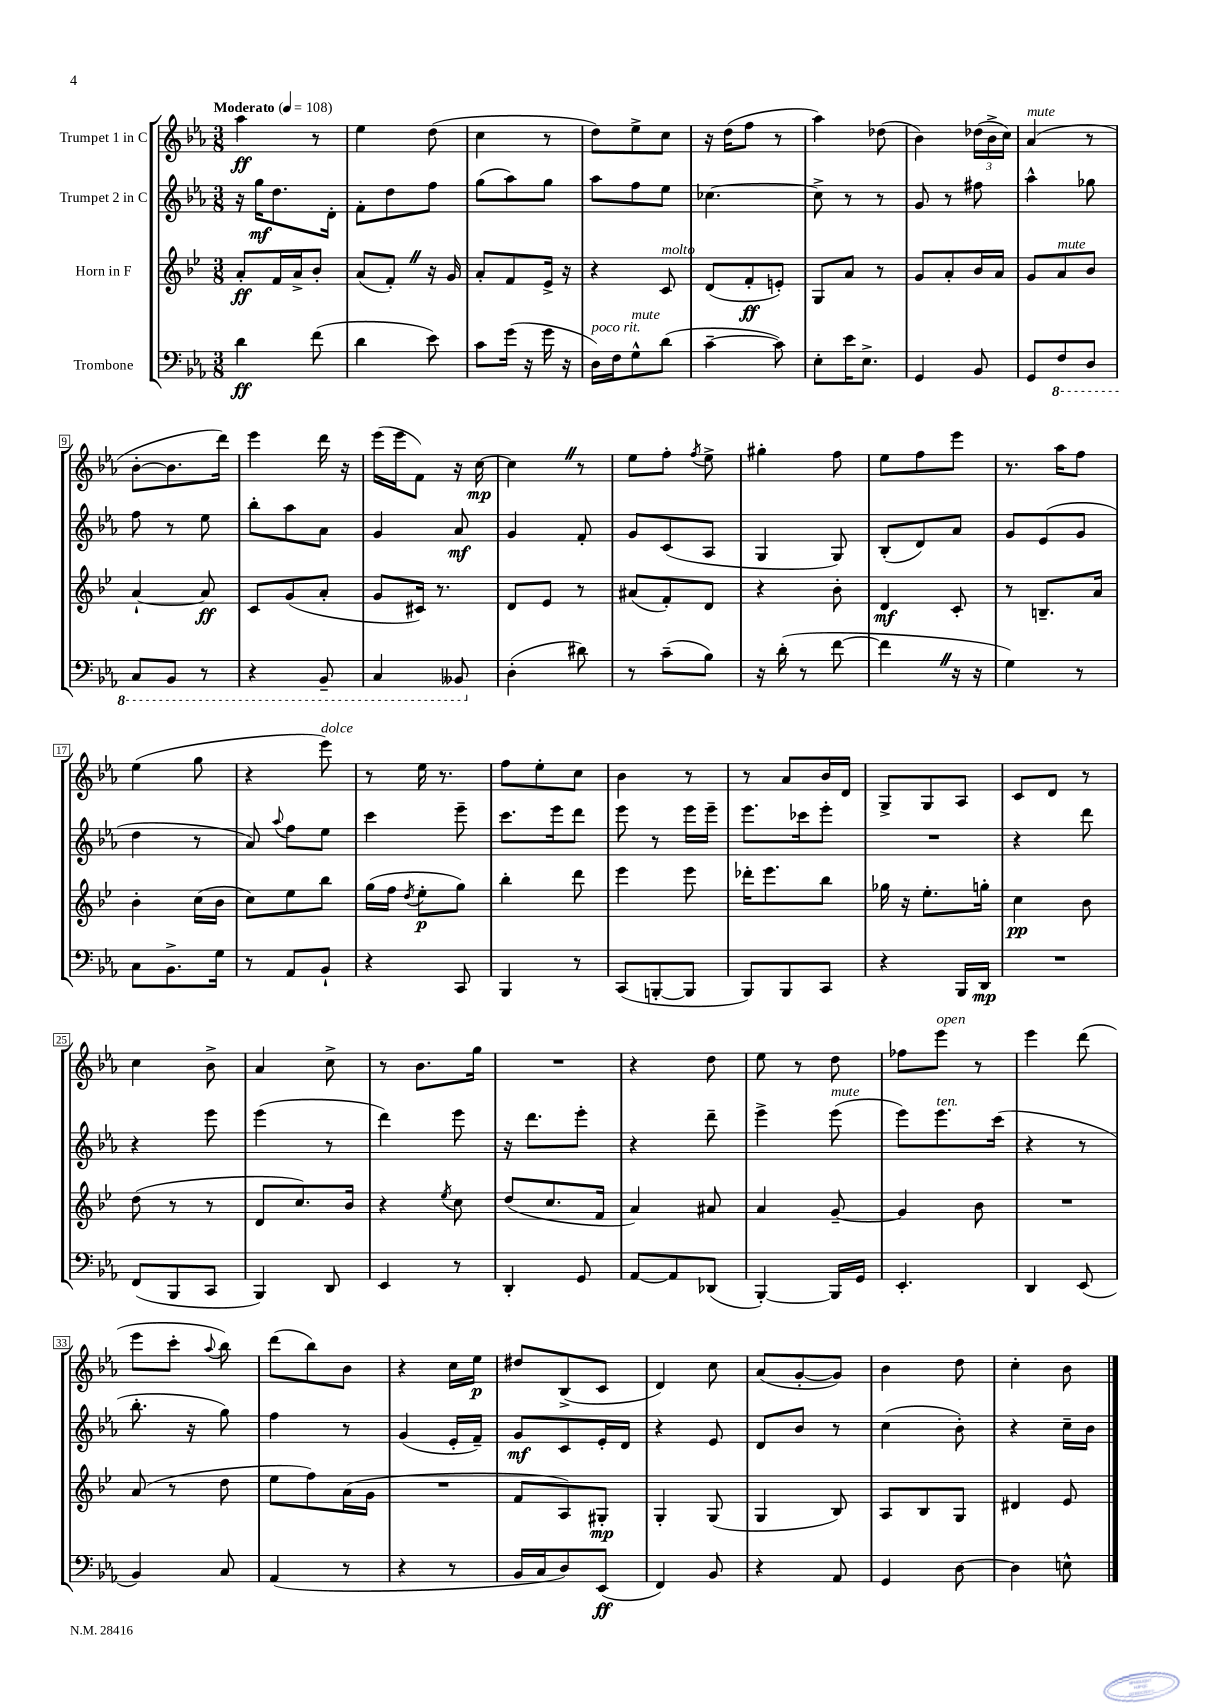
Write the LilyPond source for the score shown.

<<
\new StaffGroup <<
\new Staff = "s0" \with { instrumentName = "Trumpet 1 in C" } {
    \clef treble \key ees \major \numericTimeSignature \time 3/8 \tempo "Moderato" 4 = 108
    \autoBeamOff aes''4\ff r8 |
    ees''4 d''8( |
    c''4 r8 |
    d''8[) ees''8-> c''8] |
    r16 d''16[( f''8] r8 |
    aes''4) des''8( |
    bes'4) \tuplet 3/2 { des''16[( bes'16-> c''16]) } |
    aes'4^\markup { \italic "mute" }( r8 |
    bes'8[~-. bes'8. d'''16]) |
    ees'''4 d'''16 r16 |
    ees'''16[( ees'''16 f'8]) r16 c''16~\mp |
    c''4 \once \override BreathingSign.text = \markup { \musicglyph "scripts.caesura.straight" } \breathe r8 |
    ees''8[ f''8]-. \acciaccatura { f''8 } ees''8-> |
    gis''4-. f''8 |
    ees''8[ f''8 ees'''8] |
    r8. aes''16[ f''8] |
    ees''4( g''8 |
    r4 ees'''8^\markup { \italic "dolce" }) |
    r8 ees''16 r8. |
    f''8[ ees''8-. c''8] |
    bes'4 r8 |
    r8 aes'8[ bes'16 d'16] |
    g8[-> g8 aes8] |
    c'8[ d'8] r8 |
    c''4 bes'8-> |
    aes'4 c''8-> |
    r8 bes'8.[ g''16] |
    R4. |
    r4 d''8 |
    ees''8 r8 d''8 |
    fes''8[ ees'''8]^\markup { \italic "open" } r8 |
    ees'''4 d'''8( |
    ees'''8[ c'''8]-. \appoggiatura { aes''8 } bes''8) |
    d'''8[( bes''8) bes'8] |
    r4 c''16[ ees''16]\p |
    dis''8[ bes8->( c'8] |
    d'4) c''8 |
    aes'8[( g'8~-. g'8]) |
    bes'4 d''8 |
    c''4-. bes'8 \bar "|." |
}
\new Staff = "s1" \with { instrumentName = "Trumpet 2 in C" } {
    \clef treble \key ees \major \numericTimeSignature \time 3/8
    \autoBeamOff r16 g''16[\mf d''8. d'16]-. |
    f'8[-. d''8 f''8] |
    g''8[( aes''8) g''8] |
    aes''8[ f''8 ees''8] |
    ces''4.~ |
    ces''8-> r8 r8 |
    g'8 r8 fis''8 |
    aes''4-^ ges''8 |
    f''8 r8 ees''8 |
    bes''8[-. aes''8 aes'8] |
    g'4 aes'8\mf |
    g'4 f'8-. |
    g'8[ c'8( aes8] |
    g4 g8) |
    bes8[-.( d'8) aes'8] |
    g'8[ ees'8( g'8] |
    d''4 r8 |
    aes'8) \appoggiatura { aes''8 } f''8[ ees''8] |
    c'''4 ees'''8-- |
    c'''8.[ ees'''16 d'''8] |
    ees'''8 r8 ees'''16[ ees'''16]-- |
    ees'''8.[ ces'''16 ees'''8]-. |
    R4. |
    r4 d'''8 |
    r4 ees'''8 |
    ees'''4( r8 |
    d'''4) ees'''8 |
    r16 d'''8.[ ees'''8]-. |
    r4 d'''8-- |
    ees'''4-> ees'''8^\markup { \italic "mute" }( |
    ees'''8[) ees'''8.^\markup { \italic "ten." } c'''16]( |
    r4 r8 |
    bes''8.-. r16 g''8) |
    f''4 r8 |
    g'4( ees'16[-. f'16]--) |
    g'8[\mf c'8 ees'16-. d'16] |
    r4 ees'8 |
    d'8[ bes'8] r8 |
    c''4( bes'8-.) |
    r4 c''16[-- bes'16] \bar "|." |
}
\new Staff = "s2" \with { instrumentName = "Horn in F" } {
    \clef treble \key bes \major \numericTimeSignature \time 3/8
    \autoBeamOff a'8[-.\ff f'16 a'16-> bes'8]-. |
    a'8[( f'8]-.) \once \override BreathingSign.text = \markup { \musicglyph "scripts.caesura.straight" } \breathe r16 g'16 |
    a'8[-. f'8 ees'16]-> r16 |
    r4 c'8^\markup { \italic "molto" } |
    d'8[( f'8-.\ff e'8]-.) |
    g8[ a'8] r8 |
    g'8[ a'8-. bes'16 a'16] |
    g'8[ a'8^\markup { \italic "mute" } bes'8] |
    a'4~-! a'8\ff |
    c'8[ g'8( a'8]-. |
    g'8[ cis'16]) r8. |
    d'8[ ees'8] r8 |
    ais'8[( f'8-.) d'8] |
    r4 bes'8-. |
    d'4\mf c'8-. |
    r8 b8.[-- a'16] |
    bes'4-. c''16[( bes'16] |
    c''8[) ees''8 bes''8] |
    g''16[( f''16] \acciaccatura { d''8 } ees''8[-.\p g''8]) |
    bes''4-. d'''8 |
    ees'''4 ees'''8 |
    des'''16[-. ees'''8. bes''8] |
    ges''16 r16 ees''8.[-. g''16]-. |
    c''4\pp bes'8 |
    d''8( r8 r8 |
    d'8[ c''8.) bes'16] |
    r4 \acciaccatura { ees''8 } c''8 |
    d''8[( c''8. f'16] |
    a'4) ais'8 |
    a'4 g'8~-- |
    g'4 bes'8 |
    R4. |
    a'8( r8 d''8 |
    ees''8[ f''8) a'16( g'16] |
    R4. |
    f'8[ a8) gis8]-.\mp |
    g4-. g8( |
    g4 bes8) |
    a8[ bes8 g8] |
    dis'4 ees'8 \bar "|." |
}
\new Staff = "s3" \with { instrumentName = "Trombone" } {
    \clef bass \key ees \major \numericTimeSignature \time 3/8
    \autoBeamOff d'4\ff f'8( |
    d'4 ees'8) |
    c'8[ g'16]( r16 g'16 r16 |
    d16[^\markup { \italic "poco rit." }) f16 g8-^^\markup { \italic "mute" } d'8]( |
    c'4~-- c'8) |
    ees8[-. ees'16 ees8.]-> |
    g,4 bes,8 |
    g,8[ \ottava #-1 f,8 d,8] |
    c,8[ bes,,8] r8 |
    r4 bes,,8-- |
    c,4 beses,,8 \ottava #0 |
    d4-.( dis'8) |
    r8 c'8[--( bes8]) |
    r16 d'16-.( r8 f'8~ |
    f'4 \once \override BreathingSign.text = \markup { \musicglyph "scripts.caesura.straight" } \breathe r16 r16 |
    g4) r8 |
    c8[ bes,8.-> g16] |
    r8 aes,8[ bes,8]-! |
    r4 c,8 |
    bes,,4 r8 |
    c,8[( b,,8~-. b,,8] |
    bes,,8[) bes,,8 c,8] |
    r4 bes,,16[ d,16]\mp |
    R4. |
    f,8[( bes,,8 c,8] |
    bes,,4) d,8 |
    ees,4 r8 |
    d,4-. g,8 |
    aes,8[~ aes,8 des,8]( |
    bes,,4~-.) bes,,16[ g,16] |
    ees,4.-. |
    d,4 ees,8( |
    bes,4) c8 |
    aes,4( r8 |
    r4 r8 |
    bes,16[ c16 d8) ees,8]\ff( |
    f,4) bes,8 |
    r4 aes,8 |
    g,4 d8~ |
    d4 e8-^ \bar "|." |
}
>>
>>
\layout { \context { \Score \override BarNumber.stencil = #(make-stencil-boxer 0.1 0.3 ly:text-interface::print) } }
